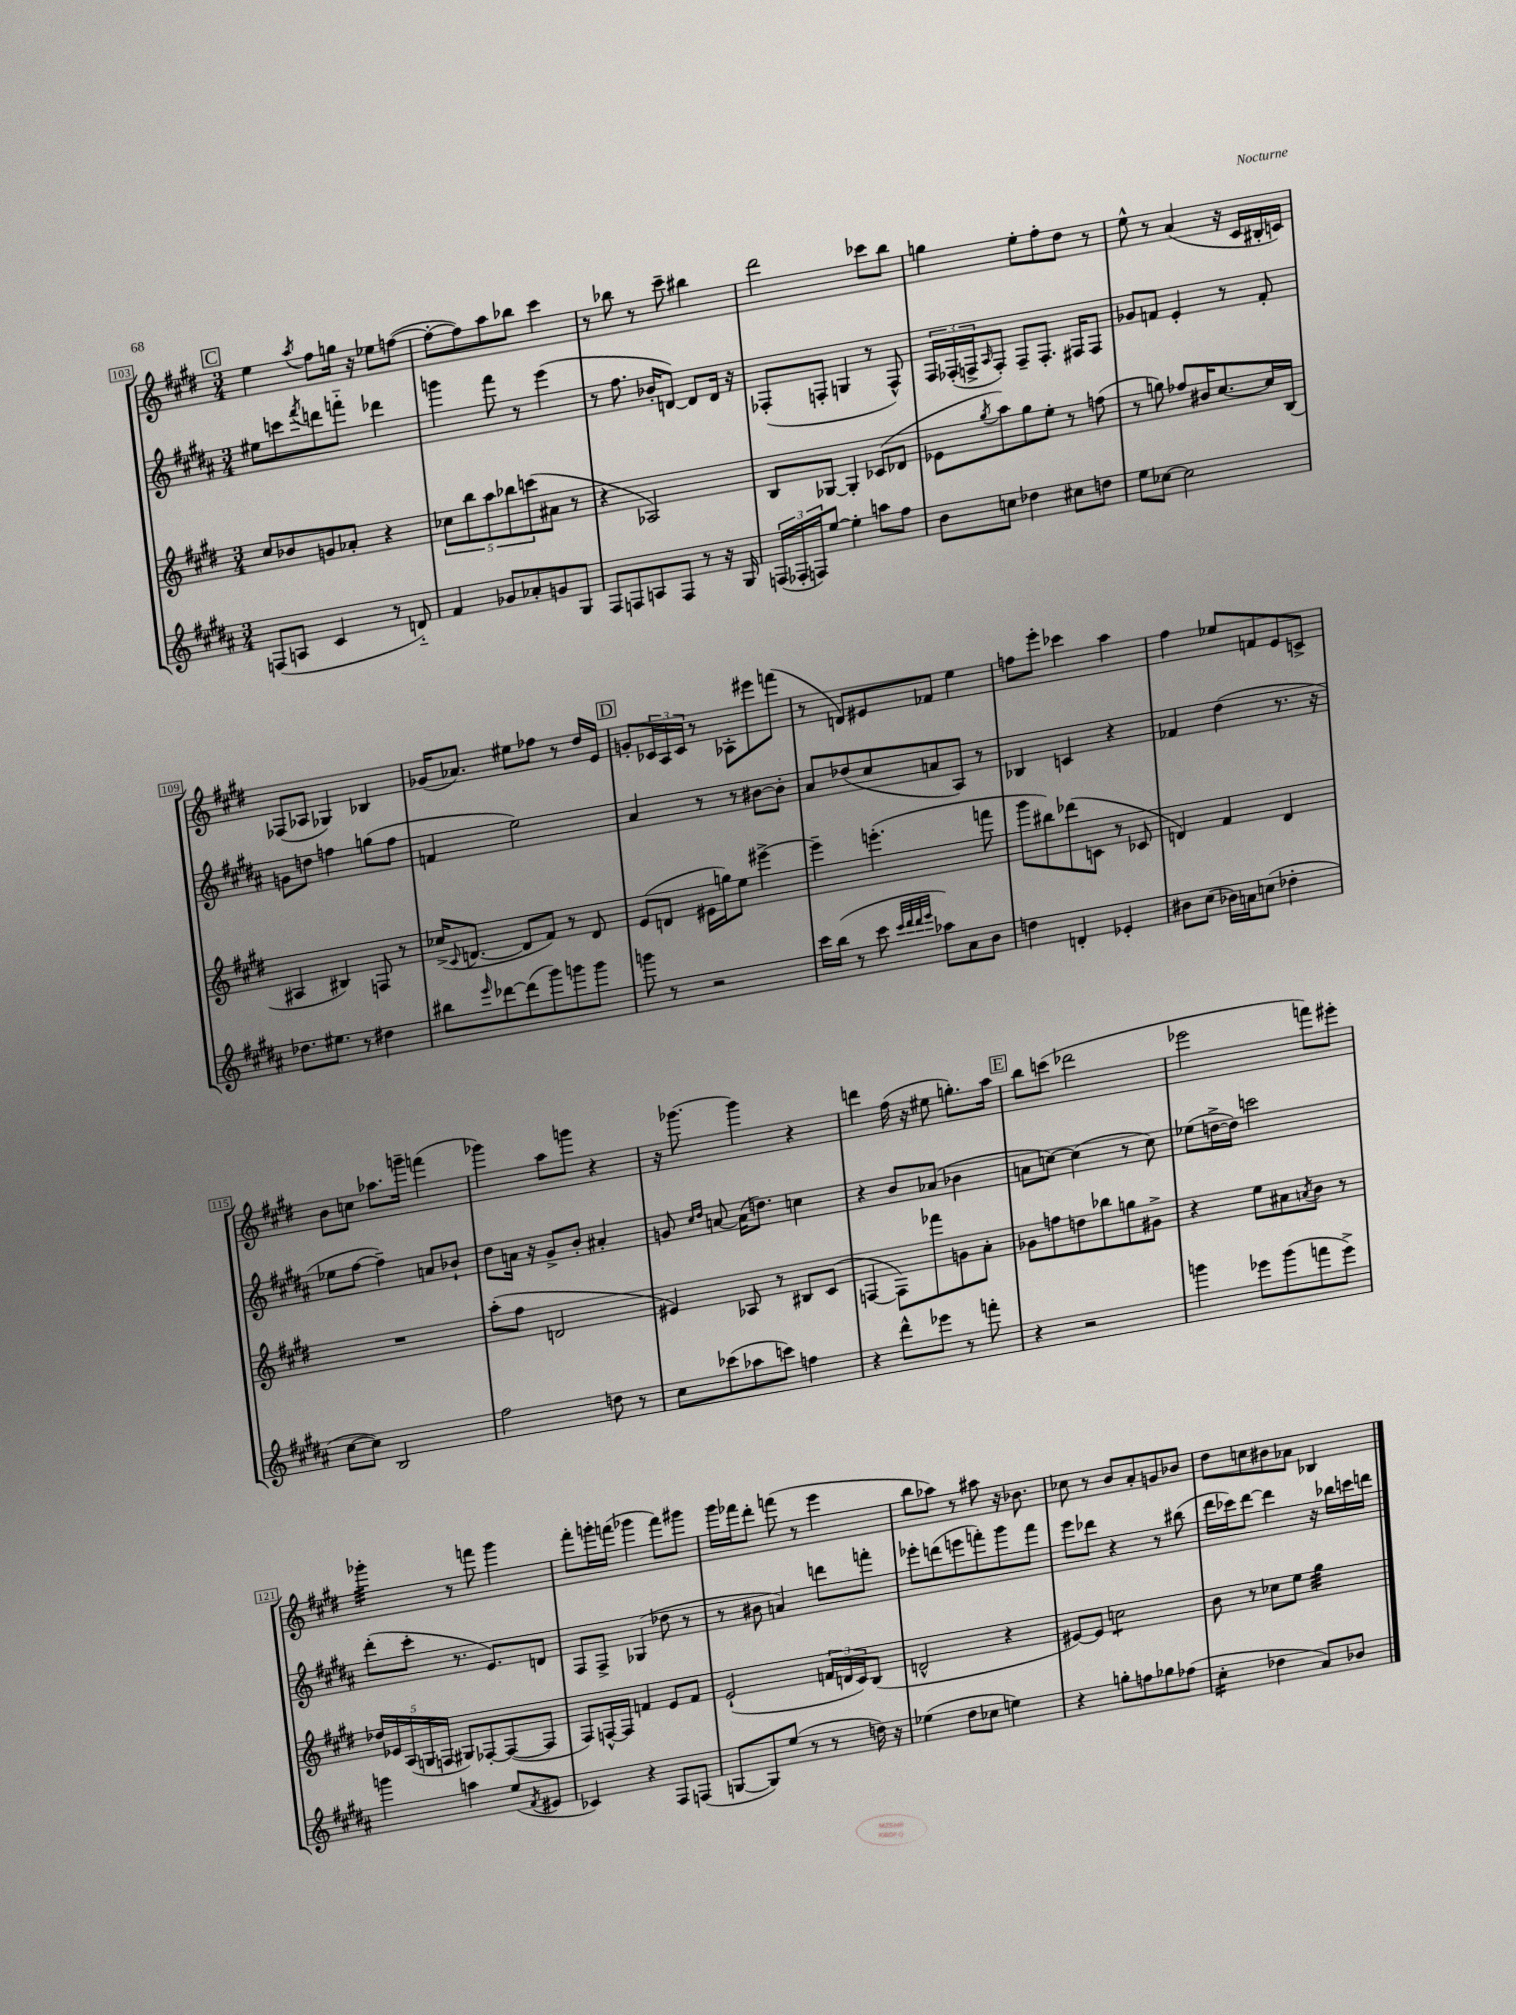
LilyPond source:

<<
\new StaffGroup <<
\new Staff = "s0" {
    \clef treble \key e \major \numericTimeSignature \time 3/4
    \mark \markup { \box "C" } e''4 \acciaccatura { a''8 } fis''8 g''16 r16 ees''8 f''8~( |
    f''8~-. f''8) a''8 bes''8 cis'''4 |
    r8 bes''8 r8 cis'''8-- bis''4 |
    dis'''2 ces'''8 b''8 |
    g''4 e''8-. fis''8-. dis''8 r8 |
    e''8-^ r8 a'4( r16 cis'16 bis16-. c'16) |
    fes8( aes8 ges4) bes4 |
    ges'16( aes'8.) eis''8 fes''8 r8 dis''16 e'16 |
    \mark \markup { \box "D" } g'8-. \tuplet 3/2 { ces'16 a16 ces'16 } r8 aes8-. eis'''8 f'''8( |
    r8 d'8) eis'8 fes'8 e''4 |
    f''8 e'''8-. ces'''4 a''4 |
    fis''4 ees''8 f'8 e'8 c'8-> |
    b'8 c''8 aes''8. g'''16-- f'''4( |
    ges'''4) a''8 g'''8 r4 |
    r16 ges'''8.~ ges'''4 r4 |
    d'''4 fis''16( r16 eis''8 g''8.-.) a''16 |
    \mark \markup { \box "E" } b''8 c'''8( des'''2 |
    ees'''2 f'''8) eis'''8-. |
    ges'''4:32-. r8 f'''8 ges'''4 |
    fis'''8-. g'''16-. f'''16( ges'''4 f'''8) gis'''8 |
    gis'''16 fes'''16 dis'''8-. f'''8( r8 e'''4 |
    b''8 aes''8) r8 ais''8 r16 bes'8. |
    ces''8 r8 b'8 a'8-. g'8 bes'8 |
    dis''8 c''8 bis'8 aes'8 bes4 \bar "|." |
}
\new Staff = "s1" {
    \clef treble \key b \major \numericTimeSignature \time 3/4
    \mark \markup { \box "C" } eis''8 c'''8 \acciaccatura { fis'''8 } d'''8 f'''8-_ des'''4 |
    g'''4 fis'''8 r8 e'''4( |
    r8 fis''8. bes'16-. d'8~) d'8 d'16 r16 |
    fes8-.( f8-. g4 r8 f8-^) |
    \tuplet 3/2 { fis16 fes16-.( f16-> } \grace { ais16 } f8-.) f8-- f8.-. fis16 fis8 |
    ges'8 f'8 e'4-. r8 f'8-. |
    g'8 d''8 f''4 g''8( f''8 |
    f'4 e''2) |
    \mark \markup { \box "D" } ais'4 r8 r8 bis'8~ bis'8-. |
    ais'8 des''8( cis''8 a'8 ais8) r8 |
    bes4 c'4 r4 |
    fes'4 dis''4( r8. r16 |
    ees''8 fis''8~ fis''4--) a'8 bes'8-! |
    dis''8 a'16 r16 gis'8-> b'8-. ais'4-. |
    g'8 \grace { cis''16 dis''16 } a'8~ a'16( d''8.) c''4 |
    r4 b'8 aes'8( bes'4 |
    \mark \markup { \box "E" } a'8 c''8~) c''4( r8 c''8) |
    ees''8( d''16~-> d''16) c'''2 |
    dis'''8-.( cis'''8-. r8. e'8.) d'8 |
    fis8 fis8-> ges4( des''8 r8 |
    r8 bis'8 a'4) d'''8 f'''8-. |
    ees'''8-. d'''8( e'''8 f'''8-.) gis'''8 f'''8 |
    e'''8 des'''8 r4 r8 bis''8( |
    dis'''16 ces'''16) dis'''8~ dis'''4 r16 bes''16 c'''16 d'''16 \bar "|." |
}
\new Staff = "s2" {
    \clef treble \key e \major \numericTimeSignature \time 3/4
    \mark \markup { \box "C" } cis''8 bes'8 g'8 aes'8-. r4 |
    \tuplet 5/4 { ces''8 b''8 a''8 bes''8 c'''8( } ais'8 r8 |
    r4 aes2) |
    b8 ges8~ ges4-. ces'8( des'8 |
    ees'8 \acciaccatura { gis''8 } a''8) gis''8 e''8-. r8 f''8( |
    r8 g''8) fes''8 bis'16 cis''8.~ cis''16 b16( |
    ais4 bis4) f8 r8 |
    ces''16->( \appoggiatura { cis'8 } d'8.~ d'8 fis'8) r8 d'8 |
    \mark \markup { \box "D" } e'8( d'8 eis'16 g''16) e''8 eis'''4~-> |
    eis'''4-- e'''4.-.( f'''8 |
    gis'''8 bis''8) des'''8( c'8 r8 ces'8 |
    d'4) fis'4 d'4 |
    R2. |
    a''8-.( fis''8 d'2 |
    eis'4) aes8 r8 bis8 cis'8( |
    f4~ f8) fes'''8 g'8 a'8-. |
    \mark \markup { \box "E" } ges'8 f''8 d''8 bes''8 g''8 gis'8-> |
    r4 e''8 ais'8 \acciaccatura { a'8 } b'8 r8 |
    \tuplet 5/4 { des''16 ees'16 a16( g16 f16 } gis8) fes8~-. fes8~( fes8 |
    fis8) f16~-^ f16 f'4 e'8 f'8 |
    e'2-!( \tuplet 3/2 { f'16 d'16 cis'16) } b8( |
    d'2-^ r4 |
    eis'8~) eis'8 c''2:8 |
    b'8 r8 ces''8 e''8 gis''4:32 \bar "|." |
}
\new Staff = "s3" {
    \clef treble \key b \major \numericTimeSignature \time 3/4
    \mark \markup { \box "C" } f8( a8 cis'4 r8 d'8-_) |
    fis'4 ges'8 aes'8-. g'8 gis8 |
    fis8 f8 a8 f8 r8 r16 gis16 |
    \tuplet 3/2 { f16( fes16-. f16) } e''8~ e''4-. a''8 fis''8 |
    b'8 c''8 des''4 cis''8 d''8 |
    e''8 ces''8~ ces''2 |
    des''8. eis''8. r8 dis''4 |
    bis''8 \grace { e'''16 } des'''8~ des'''8( gis'''8) g'''8 g'''8 |
    \mark \markup { \box "D" } g'''8 r8 r2 |
    cis'''16 b''16( r8 cis'''8 \grace { cis'''32 dis'''32 dis'''32 e'''32 } aes''8) ais'8 b'8 |
    d''4 d'4-. ees'4-. |
    bis'8 cis''8( bes'16) a'16 c''8( des''4-. |
    cis''8~ cis''8) b2 |
    fis''2 d''8 r8 |
    cis''8 ces'''8( aes''8 c'''8) f''4 |
    r4 dis'''8-^ ees'''8 r8 f'''8-. |
    \mark \markup { \box "E" } r4 r2 |
    g'''4 ees'''8 g'''8( f'''8 ees'''8->) |
    g'''4 a''4 e''8( \acciaccatura { fis'8 } eis'8 |
    ces'4) r4 fis8 f8( |
    g8~ g8) e''8( r8 r8 d''16) r16 |
    ees''4( dis''8 ces''8 e''4) |
    r4 g''8-. f''8 ges''8 fes''8( |
    cis''4:16-. des''4 ais'8) bes'8 \bar "|." |
}
>>
>>
\layout { \context { \Score currentBarNumber = #103 \override BarNumber.stencil = #(make-stencil-boxer 0.1 0.3 ly:text-interface::print) } }
